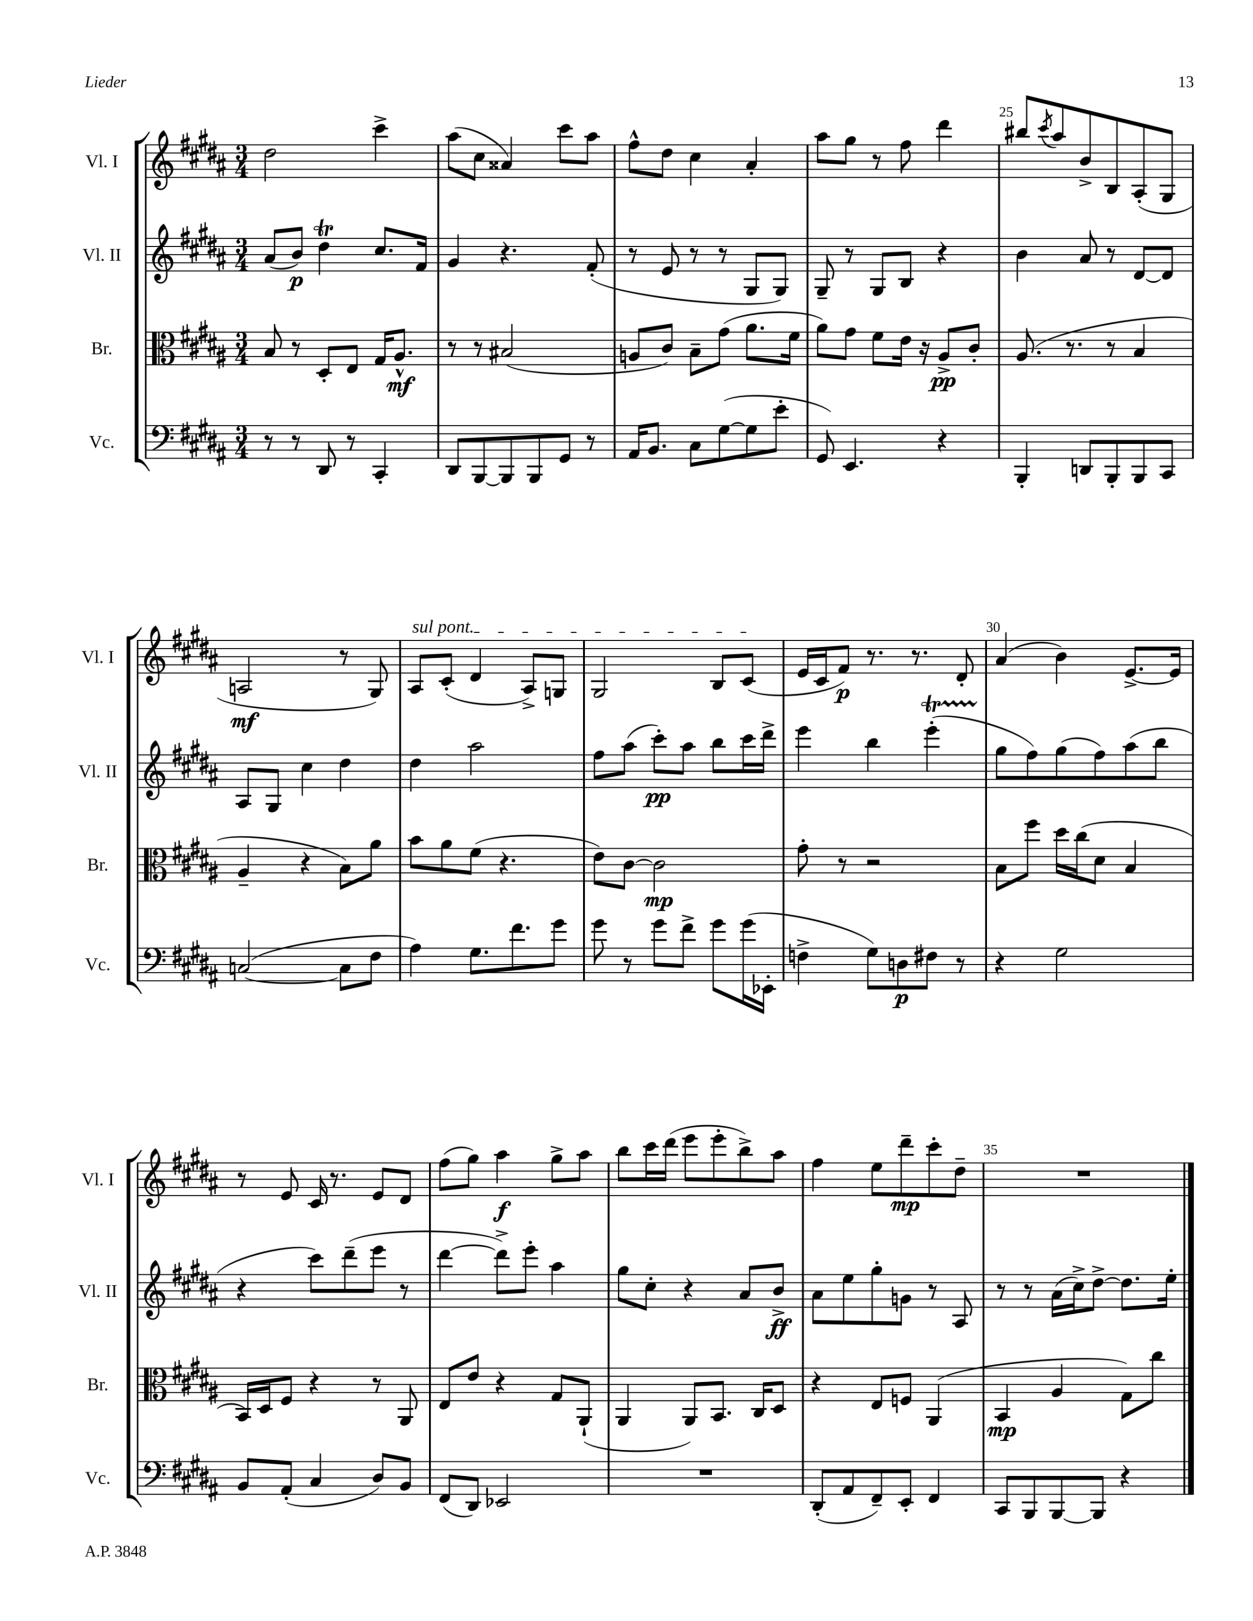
<<
\new StaffGroup <<
\new Staff = "s0" \with { instrumentName = "Vl. I" shortInstrumentName = "Vl. I" } {
    \clef treble \key b \major \numericTimeSignature \time 3/4
    dis''2 cis'''4-> |
    ais''8( cis''8 aisis'4) cis'''8 ais''8 |
    fis''8-^ dis''8 cis''4 ais'4-. |
    ais''8 gis''8 r8 fis''8 dis'''4 |
    bis''8 \acciaccatura { cis'''8 } ais''8 b'8-> b8 ais8-.( gis8 |
    a2\mf r8 gis8) |
    \once \override TextSpanner.bound-details.left.text = \markup { \italic "sul pont." } ais8\startTextSpan cis'8-.( dis'4 ais8->) g8 |
    gis2 b8 cis'8\stopTextSpan( |
    e'16 cis'16 fis'8\p) r8. r8. dis'8-. |
    ais'4( b'4) e'8.~-> e'16 |
    r8 e'8 cis'16 r8. e'8 dis'8 |
    fis''8( gis''8) ais''4\f gis''8-> ais''8 |
    b''8 cis'''16 dis'''16( e'''8 e'''8-. b''8->) ais''8 |
    fis''4 e''8 dis'''8--\mp cis'''8-. dis''8-- |
    R2. \bar "|." |
}
\new Staff = "s1" \with { instrumentName = "Vl. II" shortInstrumentName = "Vl. II" } {
    \clef treble \key b \major \numericTimeSignature \time 3/4
    ais'8( b'8\p) dis''4\trill cis''8. fis'16 |
    gis'4 r4. fis'8-.( |
    r8 e'8 r8 r8 gis8 gis8) |
    gis8-- r8 gis8 b8 r4 |
    b'4 ais'8 r8 dis'8~ dis'8 |
    ais8 gis8 cis''4 dis''4 |
    dis''4 ais''2 |
    fis''8 ais''8( cis'''8-.\pp) ais''8 b''8 cis'''16 dis'''16-> |
    e'''4 b''4 e'''4-.\startTrillSpan( |
    gis''8\stopTrillSpan fis''8) gis''8( fis''8) ais''8( b''8 |
    r4 cis'''8) dis'''8--( e'''8 r8 |
    dis'''4~ dis'''8->) e'''8-. ais''4 |
    gis''8 cis''8-. r4 ais'8 b'8->\ff |
    ais'8 e''8 gis''8-. g'8 r8 ais8 |
    r8 r8 ais'16( cis''16->) dis''8~-> dis''8. e''16-. \bar "|." |
}
\new Staff = "s2" \with { instrumentName = "Br." shortInstrumentName = "Br." } {
    \clef alto \key b \major \numericTimeSignature \time 3/4
    b8 r8 dis8-. e8 gis16 ais8.-^\mf |
    r8 r8 bis2( |
    a8 cis'8) b8-- gis'8( ais'8. fis'16 |
    ais'8) gis'8 fis'8 e'16 r16 ais8->\pp cis'8-. |
    ais8.( r8. r8 b4 |
    ais4-- r4 b8) ais'8 |
    b'8 ais'8 fis'8( r4. |
    e'8) cis'8~ cis'2\mp |
    gis'8-. r8 r2 |
    b8 fis''8 dis''16 cis''16( dis'8 b4 |
    b,16) dis16 fis8 r4 r8 ais,8 |
    e8 e'8 r4 gis8 ais,8-!( |
    ais,4 ais,8) b,8. cis16 dis8 |
    r4 e8 f8 ais,4( |
    b,4\mp ais4 gis8) cis''8 \bar "|." |
}
\new Staff = "s3" \with { instrumentName = "Vc." shortInstrumentName = "Vc." } {
    \clef bass \key b \major \numericTimeSignature \time 3/4
    r8 r8 dis,8 r8 cis,4-. |
    dis,8 b,,8~ b,,8 b,,8 gis,8 r8 |
    ais,16 b,8. cis8 gis8~( gis8 e'8-. |
    gis,8) e,4. r4 |
    b,,4-. d,8 b,,8-. b,,8 cis,8 |
    c2~( c8 fis8 |
    ais4) gis8. fis'8. gis'8 |
    gis'8 r8 gis'8 fis'8-> gis'8 gis'16( ees,16-. |
    f4-> gis8) d8\p fis8 r8 |
    r4 gis2 |
    b,8 ais,8-.( cis4 dis8) b,8 |
    fis,8( dis,8) ees,2 |
    R2. |
    dis,8-.( ais,8 fis,8--) e,8-. fis,4 |
    cis,8 b,,8 b,,8~ b,,8 r4 \bar "|." |
}
>>
>>
\layout { \context { \Score currentBarNumber = #21 \override BarNumber.break-visibility = ##(#f #t #t) barNumberVisibility = #(every-nth-bar-number-visible 5) } }
